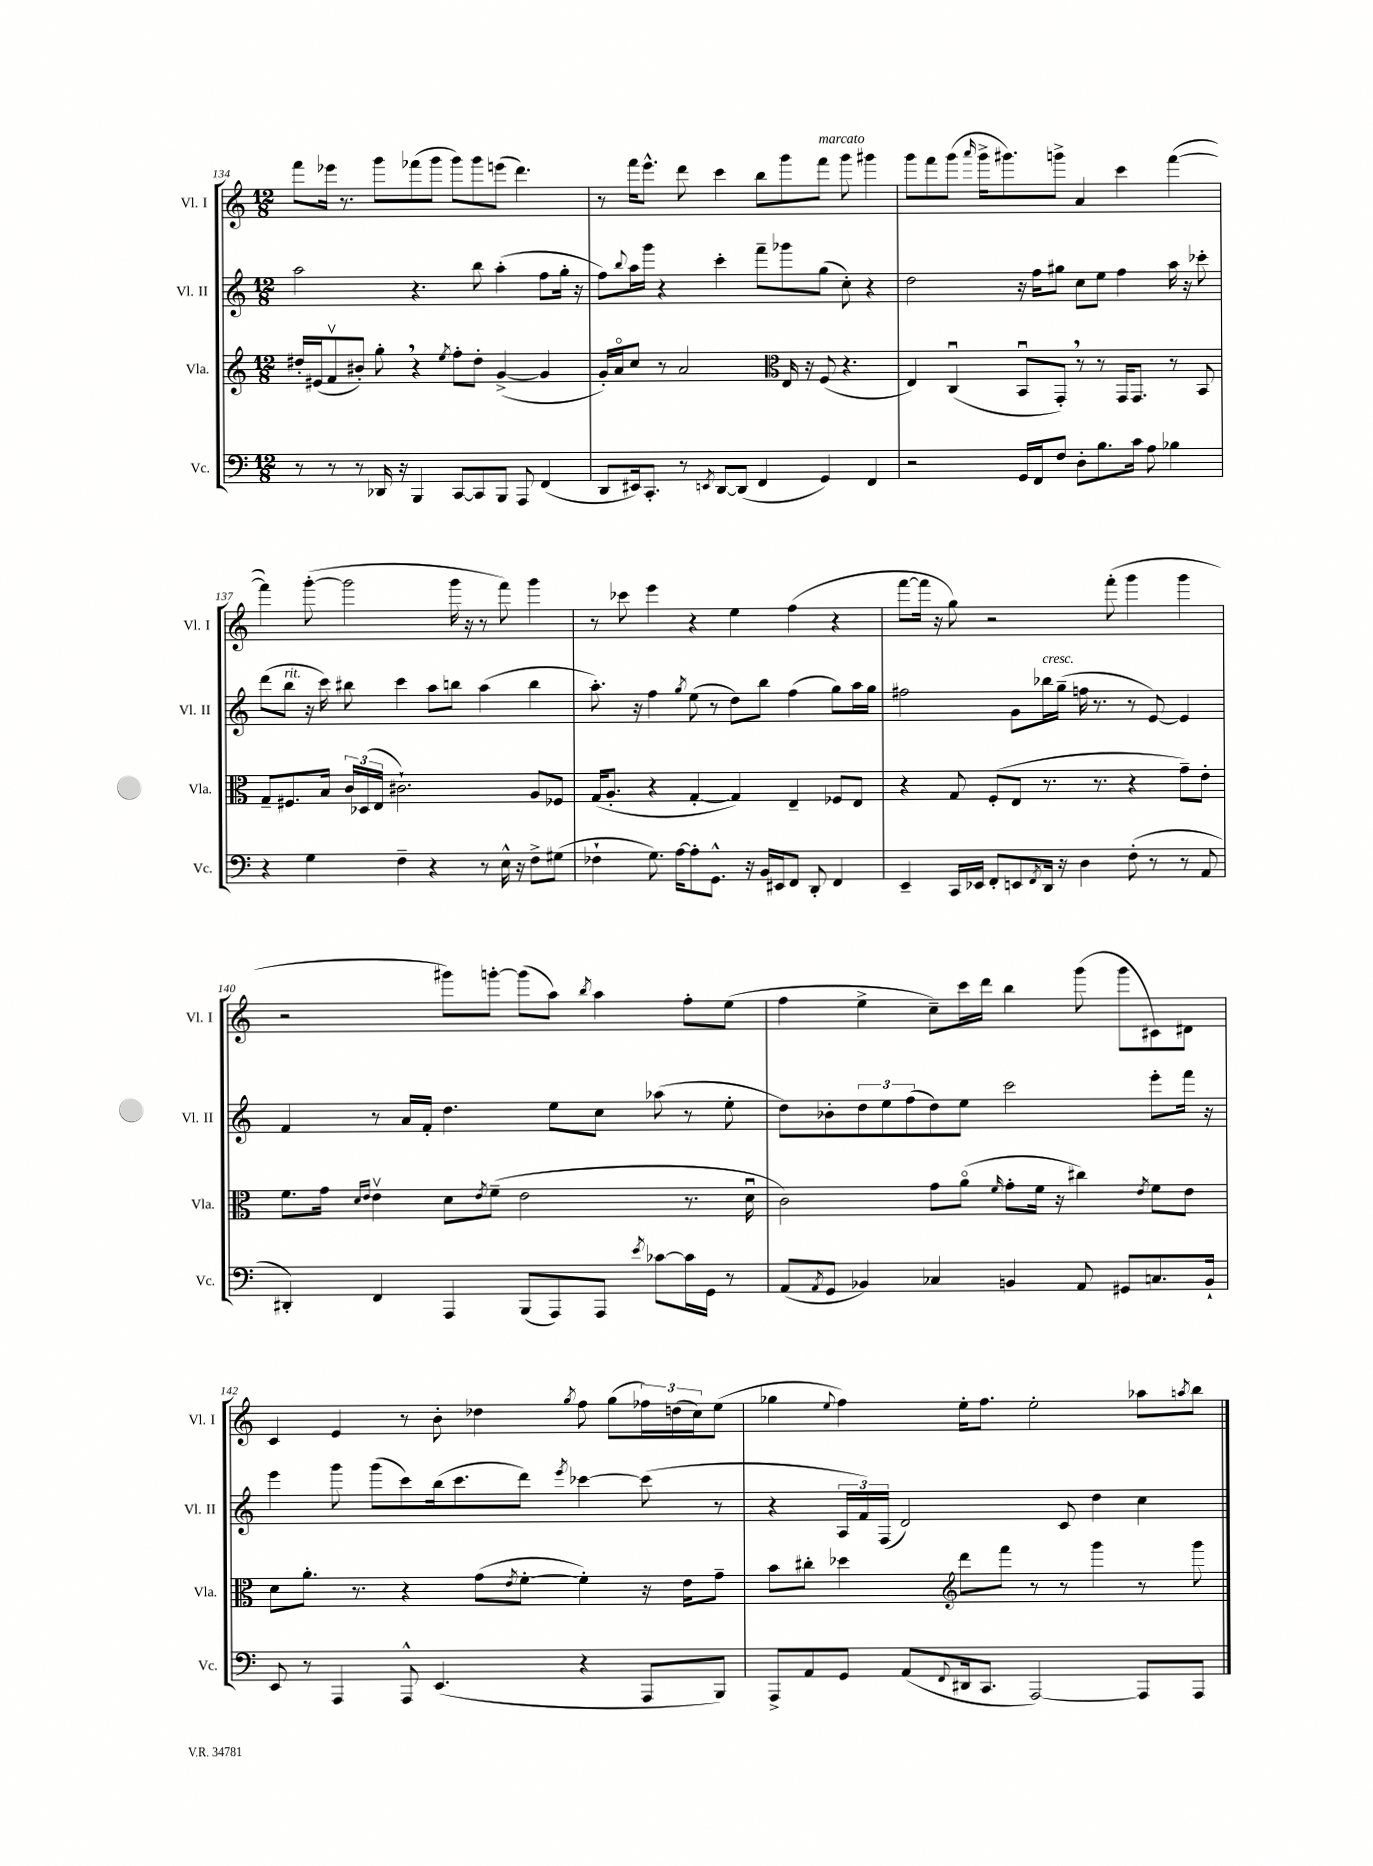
<<
\new StaffGroup <<
\new Staff = "s0" \with { instrumentName = "Vl. I" shortInstrumentName = "Vl. I" } {
    \clef treble \key c \major \numericTimeSignature \time 12/8
    f'''8 ees'''16 r8. g'''8 fes'''8( g'''8 g'''8) g'''8 e'''8( d'''4.) |
    r8 f'''16 e'''8.-^ d'''8 c'''4 b''8 g'''8 f'''8^\markup { \italic "marcato" } g'''8 gis'''4 |
    g'''8 f'''8 g'''8( \grace { a'''16 } g'''16-> gis'''8.) g'''8-> a'4 c'''4 f'''4~( |
    f'''4) g'''8~-.( g'''2 g'''16 r16 r8 f'''8) g'''4 |
    r8 ces'''8 e'''4 r4 e''4 f''4( r4 |
    f'''8~ f'''16 r16 g''8) r2 f'''8-.( g'''4 g'''4 |
    r2 gis'''8) g'''8~-. g'''8( a''8) \acciaccatura { b''8 } a''4 f''8-. e''8( |
    f''4 e''4-> c''8--) c'''16 d'''16 b''4 g'''8( g'''8 cis'8) dis'8 |
    c'4 e'4 r8 b'8-. des''4 \acciaccatura { g''8 } f''8 g''8( \tuplet 3/2 { fes''16) d''16( c''16) } e''8( |
    ges''4 \appoggiatura { e''8 } f''4) e''16-. f''8. e''2-. aes''8 \acciaccatura { a''8 } b''8 \bar "|." |
}
\new Staff = "s1" \with { instrumentName = "Vl. II" shortInstrumentName = "Vl. II" } {
    \clef treble \key c \major \numericTimeSignature \time 12/8
    a''2 r4. b''8 a''4-.( f''8 g''16-. r16 |
    f''8) \appoggiatura { b''8 } a''16 g'''16 r4 c'''4-. f'''8-- ges'''8 g''8( c''8-.) r4 |
    d''2 r16 f''16 gis''8 c''8 e''8 f''4 a''16 r16 ces'''8-. |
    d'''8( b''8^\markup { \italic "rit." } r16 c'''16) bis''8 c'''4 a''8 b''8 a''4( b''4 |
    a''8.-.) r16 f''4 \acciaccatura { g''8 } e''8( r8 d''8) b''8 f''4( g''8) a''16 g''16 |
    fis''2 g'8 bes''16^\markup { \italic "cresc." } g''16--( f''16 r8. r8 e'8~) e'4 |
    f'4 r8 a'16 f'16-. d''4. e''8 c''8 aes''8( r8 e''8-. |
    d''8) bes'8-. \tuplet 3/2 { d''8 e''8 f''8( } d''8) e''8 c'''2 e'''8-. f'''16 r16 |
    e'''4 g'''8 g'''8( c'''8) b''16( c'''8. d'''8) \acciaccatura { e'''8 } ces'''4~ ces'''8( r8 |
    r4 \tuplet 3/2 { a16 f'16) f16( } d'2) c'8 d''4 c''4 \bar "|." |
}
\new Staff = "s2" \with { instrumentName = "Vla." shortInstrumentName = "Vla." } {
    \clef treble \key c \major \numericTimeSignature \time 12/8
    dis''16-. eis'16( f'8\upbow bis'8-.) g''8-. \breathe r4 \acciaccatura { e''8 } f''8-. dis''8-. g'4~->( g'4 |
    g'16-.) a'16\flageolet c''8 r8 a'2 \clef alto e16 r16 f8( r4. |
    e4) c4\downbow( b,8\downbow g,8-.) \breathe r8 r8 g,16 g,8. r8 b,8 |
    g8-- fis8. b16 \tuplet 3/2 { c'16 des16( e16 } cis'2.-!) a8 fes8 |
    g16( a8.-. r4 g4~-. g4) e4-- fes8 e8 |
    r4 g8 f8-.( e8 r8. r8. r4 g'8--) e'8-. |
    f'8. g'16 \grace { d'16 e'16 } e'4\upbow d'8 \acciaccatura { e'8 } f'8--( e'2 r8. d'16\downbow |
    c'2) g'8 a'8\flageolet( \grace { f'16 } g'8-. f'16 r16 cis''4) \acciaccatura { e'8 } f'8 e'8 |
    d'8 a'8.-. r8. r4 g'8( \acciaccatura { e'8 } f'8~-. f'4-.) r16 e'16 g'8-- |
    b'8 cis''8-. des''4 \clef treble d'''8 f'''8 r8 r8 g'''4 r8 g'''8 \bar "|." |
}
\new Staff = "s3" \with { instrumentName = "Vc." shortInstrumentName = "Vc." } {
    \clef bass \key c \major \numericTimeSignature \time 12/8
    r8 r8 r8 des,16 r16 b,,4 c,8~ c,8 b,,8 a,,8 f,4( |
    d,8 eis,16) c,8.-. r8 \acciaccatura { e,8 } d,8~ d,8( f,4 g,4) f,4 |
    r2 g,16 f,16 f8 d8-. b8. c'16 a8 bes4 |
    r4 g4 f4-- r4 r8 e16-^ r16 f8-> gis8( |
    fes4-! g8.) a16~ a8-. g,8.-^ r16 b,16 eis,16 f,8 d,8-. f,4 |
    e,4-- c,16 ees,16 f,8-. e,8 \acciaccatura { f,8 } d,16 r16 d4 f8-.( r8 r8 a,8 |
    dis,4-.) f,4 a,,4 b,,8( a,,8) a,,8 \acciaccatura { e'8 } ces'8~ ces'16 g,16 r8 |
    a,8( \acciaccatura { a,8 } g,8 bes,4) ces4 b,4 a,8 gis,8 c8. b,16-! |
    e,8 r8 a,,4 a,,8-^ e,4.( r4 a,,8 b,,8) |
    a,,8-> a,8 g,8 a,8( \appoggiatura { f,8 } dis,16 c,8. a,,2~) a,,8 a,,8 \bar "|." |
}
>>
>>
\layout { \context { \Score currentBarNumber = #134 } }
